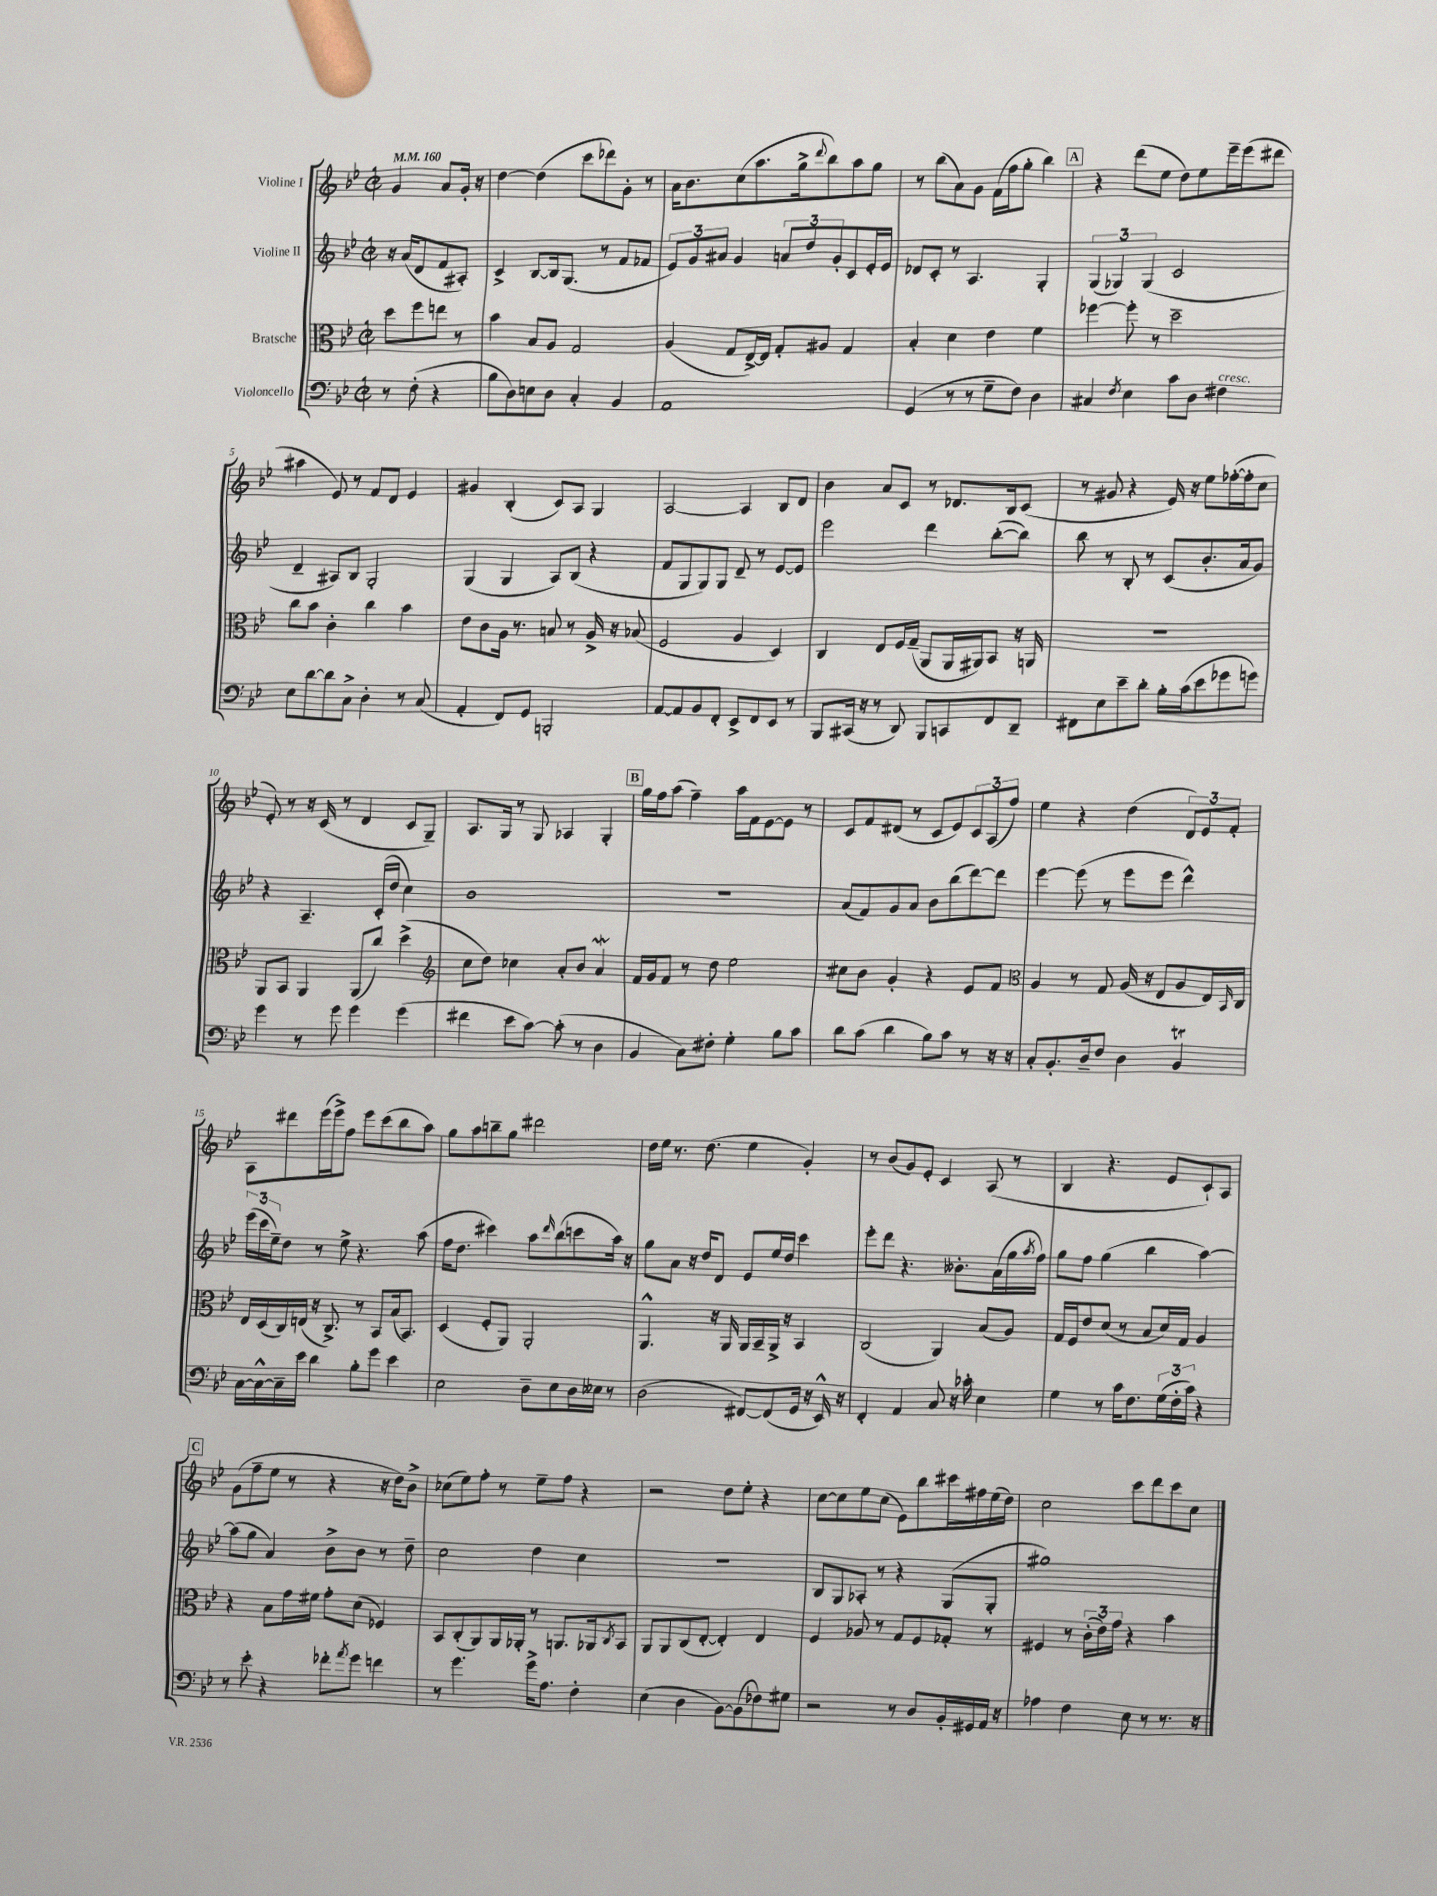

**kern	**kern	**kern	**kern
*staff4	*staff3	*staff2	*staff1
*clefF4	*clefC3	*clefG2	*clefG2
*k[b-e-]	*k[b-e-]	*k[b-e-]	*k[b-e-]
*M2/2	*M2/2	*M2/2	*M2/2
*met(c|)	*met(c|)	*met(c|)	*met(c|)
*MM160	*MM160	*MM160	*MM160
8r	8dd\L	16r	4g/
.	.	(16a/LK	.
(8F'\	8ff\	8d/	.
4r	8ee\J	8f/	8a/L
.	8r	8A#'/J)	16g'/Jk
.	.	.	16r
=	=	=	=
8B-\L	4b-\	4c^/	[4dd\
8D\)	.	.	.
8E\	8B-/L	[8B-/L	(4dd\]
8D\J	8A/J	16B-/]k	.
.	.	(8.G/J	.
4C'/	2G/	.	8ccc\L
.	.	8r	8ddd-\)
4BB-/	.	8f/L	8g'\J
.	.	8f-/J	8r
=	=	=	=
1AA	(4A/	12e-/L)	16a\LK
.	.	.	8.b-\
.	.	12g/	.
.	.	12a#/J	.
.	8G/L	4g/	(8cc\
.	[16E-^/L)	.	8.aa\
.	16E-/]JJ	.	.
.	8G'/L	12a/L	.
.	.	.	16gg^\k
.	.	12dd/	.
.	.	.	8qqddd/
.	8A#/J	.	8bb-\)
.	.	12g'/	.
.	4G/	8c/	8aa\
.	.	16e-'/L	8gg\J
.	.	16e-/JJ	.
=	=	=	=
(4GG/	4B-'/	8d-/L	8r
.	.	8c'/J	(8bb-\L
8r	4d\	8r	8a\)
8r	.	4.A/	8g\J
8G~\L	4e-\	.	(16f\LL
.	.	.	16ff\J
8F\J)	.	.	8gg'\J
4D\	4f\	4G'/	4bb-\)
=	=	=	=
4C#/	[4ff-\	(6G/	4r
.	.	6G-/)	.
8qF/	.	.	.
4E-\	8ff-'\]	.	(8ddd\L
.	.	(6G-/	.
.	8r	.	8ee-\J
8c\L	2dd~\	2c/	8dd\L)
8D\J	.	.	8ee-\
4F#\	.	.	16eee-~\L
.	.	.	(16eee-\J
.	.	.	8ddd#\J
=	=	=	=
8E-\L	8cc\L	4d~/	4aa#\
[8d\	8b-\J	.	.
8d\]	4c'\	8A#/L)	8e-/)
8C^\J	.	8B-/J	8r
4D'\	4cc\	2G'/	8f/L
.	.	.	8d/J
8r	4b-\	.	4e-/
(8C/	.	.	.
=	=	=	=
4AA'/	8e-\L	(4G/	4g#/
.	8c\	.	.
8FF/L)	16A\Jk	4G/	(4B-'/
.	8.r	.	.
8GG/J	.	.	.
2BBB'/	8B/	8A/L)	8c/L)
.	8r	(8B-/J	8A/J
.	16A^/	4r	4G/
.	16r	.	.
.	(8B-/	.	.
=	=	=	=
[8AA/L	2F/	8f/L	[2A/
8AA/]	.	8G/	.
8BB-/	.	8G/)	.
8FF'/J	.	8G/J	.
8EE-^/L	4A/	8d~/	4A/]
8FF/	.	8r	.
8EE-/J	4D/)	[8e-/L	8B-/L
8r	.	8e-/]J	8d/J
=	=	=	=
8BBB-/L	4C/	2eee-\	4b-\
(16CC#/Jk	.	.	.
16r	.	.	.
8r	8E-/L	.	8a/L
8DD/)	16F/L	.	8c/J
.	(16G~/JJ	.	.
8BBB-/L	8AA/L	4ddd\	8r
8CC/	16AA/L	.	8.d-/L
.	16AA#/J)	.	.
8FF/	8BB-/J	([8bb-'\L	.
.	.	.	16B-/k
8DD~/J	16r	8bb-\]J)	(8c/J
.	16AA/	.	.
=	=	=	=
8FF#\L	1r	8bb-\	8r
8E-\	.	8r	8g#/
8e-~\	.	8B-'/	4r
8d'\J	.	8r	.
16B-'\LL	.	(8c/L	16e-/)
(16c\J	.	.	16r
8e-\	.	8.b-'/	8ee-\L
8g-\	.	.	([16ff-'\L
.	.	16a/k	16ff-'\]J
8g\J)	.	8g/J)	8cc\J
=	=	=	=
4g\	8AA/L	4r	8e-'/)
.	8BB-/J	.	8r
8r	4AA/	4.A~/	16r
.	.	.	(16c/
8g\	.	.	8r
4g\	(8AA/L	.	4d/
.	8cc/J)	(16c'/LL	.
.	.	16dd/JJ	.
(4g\	(4dd^\	4cc\)	8c/L
.	.	.	8G~/J)
=	=	=	=
*	*clefG2	*	*
4f#\	8cc\L	1b-	8.A/L
.	8dd\J)	.	.
.	.	.	16G/Jk
8e-\L	4cc-\	.	8r
[8c\J)	.	.	8G/
(8c'\]	8a'/L	.	4A-/
8r	8b-/J	.	.
4D\	4a/	.	4G'/
=	=	=	=
4BB-/	16f/LL	1r	16gg\LL
.	16g/J	.	16ff\J
.	8f/J	.	(8aa\J
8C\L)	8r	.	4ff~\)
8F#'\J	8dd\	.	.
4G'\	2ee-\	.	16aa\LL
.	.	.	16f\J
.	.	.	[8e-\
8B-\L	.	.	8e-\]J
8c\J	.	.	8r
=	=	=	=
8d\L	8cc#\L	(8a/L	8c/L
(8c\J	8b-\J	8f/)	8f/
4d\	4g'/	8g/	(8d#/J
.	.	8a/J	8r
8B-\L)	4r	8b-\L	8c/L
8c\J	.	(8bb-\	8e-/)
8r	8e-/L	[8ddd\)	12c/
.	.	.	(12A/
16r	8f/J	8ddd\]J	.
.	.	.	12ff/J)
16r	.	.	.
=	=	=	=
*	*clefC3	*	*
8C'/L	4A/	[4eee-\	4ee-\
8.BB-'/	.	.	.
.	8r	(8eee-\]	4r
16D~/k	.	.	.
8F/J	8G/	8r	.
4D\	(16A/	8eee-\L	(4dd\
.	16r	.	.
.	8E-/L	8eee-\J	.
4BB-/	8A/	4ddd^^\)	12d/L)
.	.	.	12e-/
.	16E-/L)	.	.
.	.	.	12f'/J
.	16qqBB-/	.	.
.	16C/JJ	.	.
=	=	=	=
[16C\LL	16E-/LL	(24eee-\LL	8A\L
.	.	24ccc\	.
16C^^\_	(16D/	.	.
.	.	24ee-~\J)	.
16C~\]	16C/)	8dd\J	8ddd#\
16e-\JJ	(16E/JJ	.	.
4d\	16r	8r	(16eee-\L
.	8.C^/)	.	16eee-^\J)
.	.	8ee-^\	8ff\J
8B-'\L	8r	4.r	8eee-\L
8g\J	8BB-/L	.	(8ccc\
4e-\	(16B-/k	.	8bb-\
.	8.BB-/J)	.	.
.	.	(8aa\	8aa\J)
=	=	=	=
2E-\	(4D/	16ff\LK	8gg\L
.	.	8.dd\J	.
.	.	.	8aa\
.	8F'/L	4ccc#\)	8bb~\
.	8AA/J)	.	8gg\J
8D~\L	2AA'/	8aa\L	2ddd#\
.	.	16qqddd/	.
8E-\	.	(8bb-\	.
16D\L	.	8ccc\	.
16E--\JJ	.	.	.
8r	.	16aa\Jk)	.
.	.	16r	.
=	=	=	=
(2D\	4.AA^^/	8gg\L	16dd\LL
.	.	.	16ee-\JJ
.	.	8a\J	8.r
.	.	16r	.
.	.	16dd/LK	(8.dd\
.	16r	8d/J	.
.	16AA/	.	.
[8FF#/L)	16AA/LL	8e-/L	4ee-\
.	16BB-~/	.	.
(8FF#/]	16AA^/JJ	16ee-/L	.
.	16r	16dd/JJ	.
16GG/Jk	4BB-/	4ccc\	4g'/)
16r	.	.	.
16EE-^^/)	.	.	.
16r	.	.	.
=	=	=	=
4FF'/	(2C/	8eee-'\L	8r
.	.	8ddd\J	(8b-/L
4AA/	.	4.r	8g/)
.	.	.	8e-'/J
8C/	4AA/)	.	4c/
16r	.	8.b--'\L	.
16c-'\	.	.	.
4E-\	(8B-/L	.	(8A/
.	.	(16a\L	.
.	8A/J)	16gg\	8r
.	.	8qaa/	.
.	.	16ff\JJ)	.
=	=	=	=
4G\	16G/LL	8gg\L	4B-/
.	16F/J	.	.
.	8e-/	8ff\J	.
8r	(8d/J	(4gg\	4.r
16c\LK	8r	.	.
8.F\	.	.	.
.	8B-/L	4bb-\	.
(24G\L	16d/L)	.	8e-/L
24F'\	.	.	.
.	16G/JJ	.	.
24c\JJ)	.	.	.
4r	4A/	[4aa\)	8c`/)
.	.	.	8A/J
=	=	=	=
8r	4r	(8aa\]L	(8g\L
8e-'\	.	8gg\J	8ff~\
4r	8B-\L	4a/)	8ee-\J
.	16g\L	.	8r
.	16f#\JJ	.	.
8f-'\L	8g'\L	8b-^\L	4r
8qa/	.	.	.
8g\J	(8d\J	8b-\J	.
4f\	4F-/)	8r	16r
.	.	.	16dd\LK)
.	.	8dd~\	8b-^\J
=	=	=	=
8r	8BB-/L	2cc\	(8cc-\L
4.g\	(8C'/	.	8ee-\)
.	8AA/)	.	8ff'\J
.	16AA/L	.	8r
.	16AA-'/JJ	.	.
16g^\LK	8r	4dd\	8ee-~\L
8.A\J	.	.	.
.	8.AA/L	.	8ff\J
4F'\	.	4cc\	4r
.	16AA-/k	.	.
.	8qC/	.	.
.	8BB-/J	.	.
=	=	=	=
(4E-\	8AA/L	1r	2r
.	8AA/	.	.
4D\	(8C/	.	.
.	[8E-'/J	.	.
[8BB-\L)	4E-'/])	.	8dd\L
(8BB-\]	.	.	8ee-'\J
8F-\)	4E-/	.	4r
8G#\J	.	.	.
=	=	=	=
2r	4F/	8B-/L	[8cc\L
.	.	8G/	8cc\]
.	8A-/	8A-'/J	8ee-\
.	8r	8r	(8cc\J
8r	8G/L	4r	8e-\L)
8D/L	8F/	.	8bb-\
16BB-'/L	8G-'/J	(8G/L	16ccc#\L
16GG#/	.	.	16ff#\
16AA/JJ	8r	8G'/J	(16ee-\
16r	.	.	16dd\JJ)
=	=	=	=
4A-\	4F#/	1gg#)	2cc\
4F\	8r	.	.
.	(24c'\LL	.	.
.	24e-\)	.	.
.	24g\JJ	.	.
8E-\	4r	.	8ccc\L
8r	.	.	8ddd\
8.r	4b-\	.	8ccc\
.	.	.	8cc\J
16r	.	.	.
==	==	==	==
*-	*-	*-	*-
